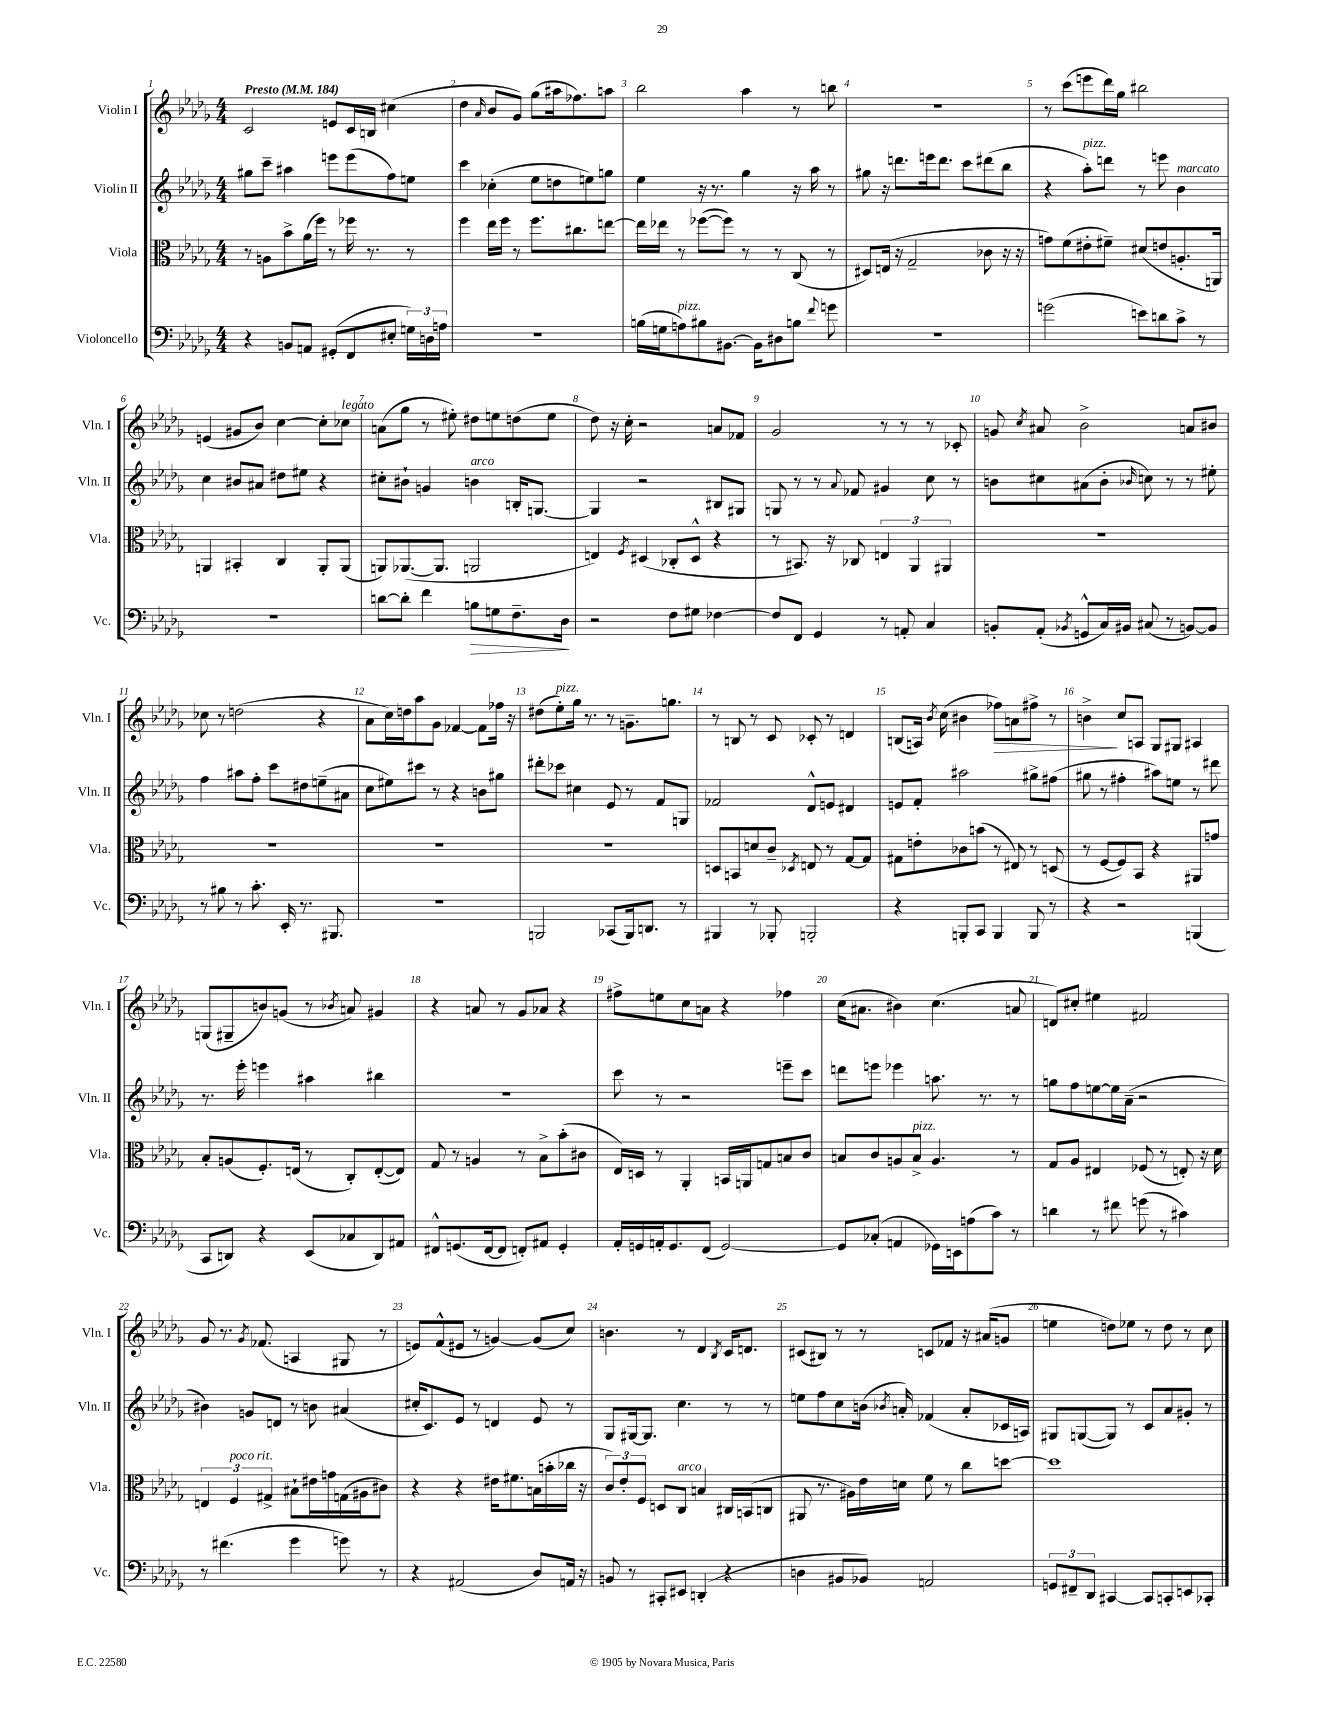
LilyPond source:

<<
\new StaffGroup <<
\new Staff = "s0" \with { instrumentName = "Violin I" shortInstrumentName = "Vln. I" } {
    \clef treble \key des \major \numericTimeSignature \time 4/4 \tempo "Presto" 4 = 184
    \autoBeamOff c'2 e'8[ c'16 b16] cis''4( |
    des''4 \grace { aes'16 } bes'8[ ges'8]) ges''8[( ais''16 fes''8.) a''8] |
    bes''2 aes''4 r8 b''8 |
    r1 |
    r8 c'''8[( e'''8 des'''16) ges''16] bis''2 |
    e'4( gis'8[ bes'8]) c''4~ c''8[-. ces''8]^\markup { \italic "legato" } |
    a'8[( ges''8] r8 eis''8-.) dis''8[ e''8 d''8( e''8] |
    des''8) r16 c''16-. r2 a'8[ fes'8] |
    ges'2 r8 r8 r8 ces'8-. |
    g'8 \acciaccatura { c''8 } ais'8 bes'2-> a'8[ bis'8] |
    ces''8 r8 d''2( r4 |
    aes'8[ c''16) d''16 aes''8 ges'8] fes'4~ fes'8[ fes''16] r16 |
    dis''8[( ees''8-.^\markup { \italic "pizz." }) ges''16] r8. r8 g'8.[-- g''8.] |
    r8 b8 r8 c'8 ces'8-. r8 d'4 |
    b8[( a16]) \acciaccatura { bes'8 } c''16( bis'4 fes''8[\>) a'8 fis''8]-> r8 |
    b'4->\! c''8[ a8] ges8[ gis8] ais4 |
    g8[( gis8-- b'8) g'8]( r8 \acciaccatura { bes'8 } a'8) gis'4 |
    r4 a'8 r8 ges'8[ aes'8] r4 |
    fis''8[-> e''8 c''8 a'8] r4 fes''4 |
    c''16[( ais'8.] bis'4) c''4.( a'8 |
    d'8[) cis''8]-. eis''4 fis'2 |
    ges'8 r8. \acciaccatura { ges'8 } fes'8.( a4 gis8 r8 |
    e'8[) f'8-^( eis'8] r8 g'4~) g'8[( c''8]) |
    b'4. r8 des'4 \acciaccatura { bes8 } c'16[ d'8.] |
    cis'8[( bis8]) r8 r8 c'8[ fes'8] r16 ais'16[( g'8] |
    e''4 d''8[) ees''8] r8 d''8 r8 c''8 \bar "|." |
}
\new Staff = "s1" \with { instrumentName = "Violin II" shortInstrumentName = "Vln. II" } {
    \clef treble \key des \major \numericTimeSignature \time 4/4
    \autoBeamOff gis''8[ c'''8]-- ais''4 e'''8[ e'''8( f''8) e''8] |
    c'''4 ces''4-.( ees''8[ d''8 e''8) g''8] |
    ees''4 r16 r8. ges''4 r16 aes''16 r8 |
    gis''8 r16 d'''8.[ e'''16 d'''8.] c'''8[ dis'''8( bes''8] |
    r4 aes''8[-.^\markup { \italic "pizz." }) d'''8] r8 e'''8 bes'4^\markup { \italic "marcato" } |
    c''4 bis'8[ ais'8] dis''8[ eis''8] r4 |
    cis''8[-. bis'8]-! g'4 b'4^\markup { \italic "arco" } b16[-. g8.]~ |
    g4 r2 bis8[ gis8] |
    g8 r8 r8 \appoggiatura { aes'8 } fes'8 gis'4 c''8 r8 |
    b'8[ cis''8 ais'8( b'8]-. \grace { bes'16 } c''8) r8 r8 eis''8-. |
    f''4 ais''8[ f''8]-. c'''8[ dis''8 e''8--( ais'8] |
    c''8[ eis''8) cis'''8] r8 r4 b'8[ gis''8] |
    dis'''8[-. ces'''8] cis''4 ees'8 r8 f'8[ g8] |
    fes'2 des'8[-^ e'8] dis'4 |
    e'8[ f'8]-. ais''2 gis''8[-> fis''8]( |
    gis''8 r8 fis''4-. ais''8[) e''8] r8 dis'''8 |
    r8. ees'''16-. e'''4 ais''4 bis''4 |
    r1 |
    c'''8 r8 r2 e'''8[-- c'''8] |
    d'''8[ e'''8] ees'''4 a''8. r8. r8 |
    g''8[ f''8 e''8~ e''16 aes'16]--( r2 |
    bis'4) g'8[ d'8] r8 b'8 ais'4( |
    cis''16[-. c'8.) ees'8] r8 d'4 ees'8 r8 |
    ges8[ gis16~ gis8.] c''4. r8 r8 |
    e''8[ f''8 c''8 b'16]( \acciaccatura { bes'8 } a'16-.) fes'4( a'8[-. ces'16 a16]) |
    gis8[ g8~( g8]) r8 c'8[ aes'8 gis'8]-. r8 \bar "|." |
}
\new Staff = "s2" \with { instrumentName = "Viola" shortInstrumentName = "Vla." } {
    \clef alto \key des \major \numericTimeSignature \time 4/4
    \autoBeamOff r8 a8[ bes'8-> aes'16( f''16]) r8 fes''16 r8. r8 |
    f''4 ees''16[ f''16] r8 f''8.[ cis''8. e''8]~ |
    e''16[ ees''16] r8 fes''8[~( fes''8]) r8 r8 c8( r8 |
    dis8[) e16]( r16 ges2-- ces'8 r16 r16 |
    g'8[) f'8( eis'8-. fis'8]--) dis'8[( e'8 a8.-. a,16]) |
    a,4 bis,4-. c4 a,8[-. a,8]( |
    a,8[) aes,8.~( aes,8.] a,2 |
    e4) \acciaccatura { f8 } dis4( ces8[-. dis8]-^ r4 |
    r8 bis,8.) r16 ces8 \tuplet 3/2 { e4 aes,4 ais,4 } |
    R1 |
    R1 |
    R1 |
    R1 |
    d8[ b,8 d'8 c'8]-- \acciaccatura { des8 } e8 r8 ges8[~ ges8] |
    gis8[ e'8-. ces'8 b'8]( r8 eis8) r8 d8( |
    r8 f8[~ f8) bes,8] r4 ais,8[ g'8] |
    bes8[-. a8( f8.-.) e16]( r8 c8[-.) e8~-.( e8]) |
    ges8 r8 a4 r8 bes8[-> bes'8-.( cis'8] |
    ees16[) d16] r8 aes,4-. b,16[ a,16 g8 b8 c'8] |
    b8[ c'8 a8 b8]->^\markup { \italic "pizz." } a4. r8 |
    ges8[ aes8] eis4 fes8( r8 e8-.) r16 des'16 |
    \tuplet 3/2 { e4 f4^\markup { \italic "poco rit." } gis4-> } bis8[-! eis'16 g'16 g16( ais16 cis'8]) |
    r4 r4 eis'16[ fis'8. b16( b'16-. ces''16] r16 |
    \tuplet 3/2 { c'8[) ees'8-. f8] } d8[ c8]^\markup { \italic "arco" } b4 cis16[ b,16( c8] |
    ais,8 r8. ais16[) ees'16 d'16] f'8 r8 c''8[ d''8]~ |
    d''1 \bar "|." |
}
\new Staff = "s3" \with { instrumentName = "Violoncello" shortInstrumentName = "Vc." } {
    \clef bass \key des \major \numericTimeSignature \time 4/4
    \autoBeamOff r4 b,8[ a,8] gis,8[-.( f,8 eis8]-. \tuplet 3/2 { g16[) d16 a16] } |
    r1 |
    b16[( g16 a8^\markup { \italic "pizz." }) bis8 bis,8.]~ bis,16[ dis8 b8] \appoggiatura { f'8 } g'8 |
    R1 |
    g'2( e'8[) d'8 c'8]-> r8 |
    R1 |
    d'8[~ d'8]-. f'4 b8[\> g8 f8.-- des16]\! |
    r2 f8[ gis8] fes4~ |
    fes8[ f,8] ges,4 r8 a,8-. c4 |
    b,8[-. aes,8]-.( \acciaccatura { bes,8 } g,8[-^ c16) bis,16] cis8( r8 b,8[~) b,8] |
    r8 bis8 r8 c'8.-. ees,16-. r8. bis,,8. |
    R1 |
    b,,2 ces,8[( b,,16) d,8.] r8 |
    bis,,4 r8 bes,,8-. b,,2-. |
    r4 b,,8[-. c,8] b,,4 b,,8 r8 |
    r4 r2 b,,4( |
    c,8[ d,8]) r4 ees,8[( ces8 d,8) ais,8] |
    fis,8[-^ g,8.( fis,16~ fis,8] f,8[-.) ais,8] g,4-. |
    aes,16[-. g,16 a,16-. g,8. f,8]( g,2~) |
    g,8[ ces8]-.( a,4 ges,16[) e,16 a8( c'8]) r8 |
    d'4 r8 fis'8 g'8( r8 cis'4) |
    r8 fis'4.( ges'4 g'8) r8 |
    r4 ais,2( des8[) a,16] r16 |
    b,8 r8 cis,8[-. eis,8] d,4-.( r4 |
    d4 bis,8[ bes,8]) a,2 |
    \tuplet 3/2 { g,8[ fis,8-- des,8] } cis,4~ cis,8[ c,8-. e,8 ces,8]-. \bar "|." |
}
>>
>>
\layout { \context { \Score \override BarNumber.break-visibility = ##(#f #t #t) barNumberVisibility = #all-bar-numbers-visible } }
